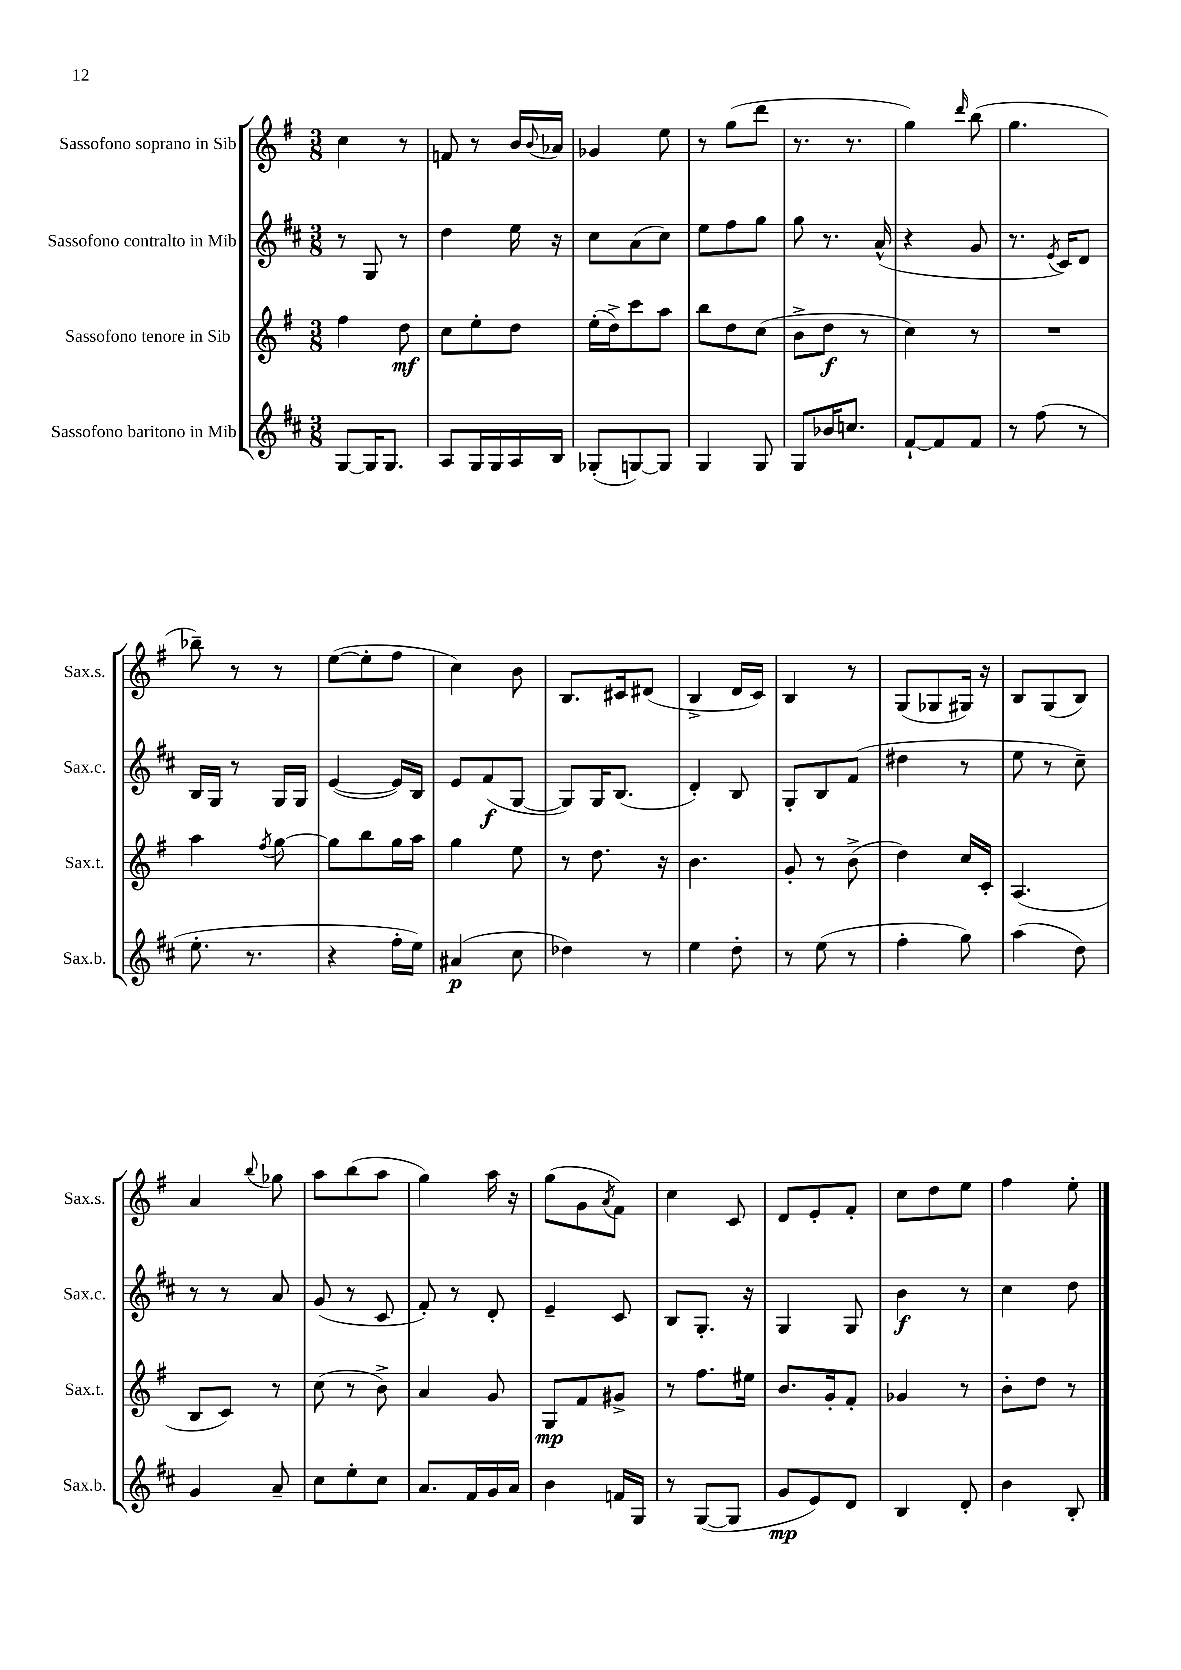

**kern	**kern	**kern	**kern
*staff4	*staff3	*staff2	*staff1
*clefG2	*clefG2	*clefG2	*clefG2
*k[f#c#]	*k[f#]	*k[f#c#]	*k[f#]
*M3/8	*M3/8	*M3/8	*M3/8
[8G/L	4ff#\	8r	4cc\
16G/]K	.	8G/	.
8.G/J	.	.	.
.	8dd\	8r	8r
=	=	=	=
8A/L	8cc\L	4dd\	8f/
16G/L	8ee'\	.	8r
16G/	.	.	.
16A/	8dd\J	16ee\	16b/LL
.	.	.	8qqb/
16B/JJ	.	16r	16a-/JJ
=	=	=	=
(8G-'/L	(16ee'\LL	8cc#\L	4g-/
.	16dd^\J)	.	.
[8G/)	8ccc\	(8a\	.
8G/]J	8aa\J	8cc#\J)	8ee\
=	=	=	=
4G/	8bb\L	8ee\L	8r
.	8dd\	8ff#\	(8gg\L
8G/	(8cc\J	8gg\J	8ddd\J
=	=	=	=
8G/L	8b^\L	8gg\	8.r
16b-/K	8dd\J	8.r	.
8.cc/J	.	.	8.r
.	8r	.	.
.	.	(16a^^/	.
=	=	=	=
[8f#`/L	4cc\)	4r	4gg\)
8f#/]	.	.	.
.	.	.	16qqddd/
8f#/J	8r	8g/	(8bb\
=	=	=	=
8r	4.r	8.r	4.gg\
(8ff#\	.	.	.
.	.	8qe/	.
.	.	16c#/LK)	.
8r	.	8d/J	.
=	=	=	=
8.ee'\	4aa\	16B/LL	8bb-~\)
.	.	16G/JJ	.
.	.	8r	8r
8.r	.	.	.
.	8qff#/	.	.
.	[8gg\	16G/LL	8r
.	.	16G/JJ	.
=	=	=	=
4r	8gg\]L	([4e/	([8ee\L
.	8bb\	.	8ee'\]
16ff#'\LL	16gg\L	16e/]LL)	8ff#\J
16ee\JJ)	16aa\JJ	16B/JJ	.
=	=	=	=
(4a#/	4gg\	8e/L	4cc\)
.	.	(8f#/	.
8cc#\	8ee\	[8G/J	8b\
=	=	=	=
4dd-\)	8r	8G/]L)	8.B/L
.	8.dd\	16G/K	.
.	.	(8.B/J	16c#/k
8r	.	.	(8d#/J
.	16r	.	.
=	=	=	=
4ee\	4.b\	4d'/)	4B^/
8dd'\	.	8B/	16d/LL
.	.	.	16c/JJ)
=	=	=	=
8r	8g'/	8G'/L	4B/
(8ee\	8r	8B/	.
8r	(8b^\	(8f#/J	8r
=	=	=	=
4ff#'\	4dd\)	4dd#\	(8G/L
.	.	.	8G-/
8gg\)	16cc/LL	8r	16G#/Jk)
.	16c'/JJ	.	16r
=	=	=	=
(4aa\	(4.A/	8ee\	8B/L
.	.	8r	(8G/
8dd\)	.	8cc#~\)	8B/J)
=	=	=	=
4g/	8B/L	8r	4a/
.	8c/J)	8r	.
.	.	.	8qqbb/
8a~/	8r	8a/	8gg-\
=	=	=	=
8cc#\L	(8cc\	(8g/	8aa\L
8ee'\	8r	8r	(8bb\
8cc#\J	8b^\)	8c#/	8aa\J
=	=	=	=
8.a/L	4a/	8f#'/)	4gg\)
.	.	8r	.
16f#/L	.	.	.
16g/	8g/	8d'/	16aa\
16a/JJ	.	.	16r
=	=	=	=
4b\	8G/L	4e~/	(8gg\L
.	8f#/	.	8g\
.	.	.	8qa/
16f/LL	8g#^/J	8c#/	8f#\J)
16G/JJ	.	.	.
=	=	=	=
8r	8r	8B/L	4cc\
([8G/L	8.ff#\L	8.G'/J	.
8G/]J	.	.	8c/
.	16ee#\Jk	16r	.
=	=	=	=
8g/L	8.b/L	4G/	8d/L
8e/)	.	.	8e'/
.	16g'/k	.	.
8d/J	8f#'/J	8G/	8f#'/J
=	=	=	=
4B/	4g-/	4b\	8cc\L
.	.	.	8dd\
8d'/	8r	8r	8ee\J
=	=	=	=
4b\	8b'\L	4cc#\	4ff#\
.	8dd\J	.	.
8B'/	8r	8dd\	8ee'\
==	==	==	==
*-	*-	*-	*-
